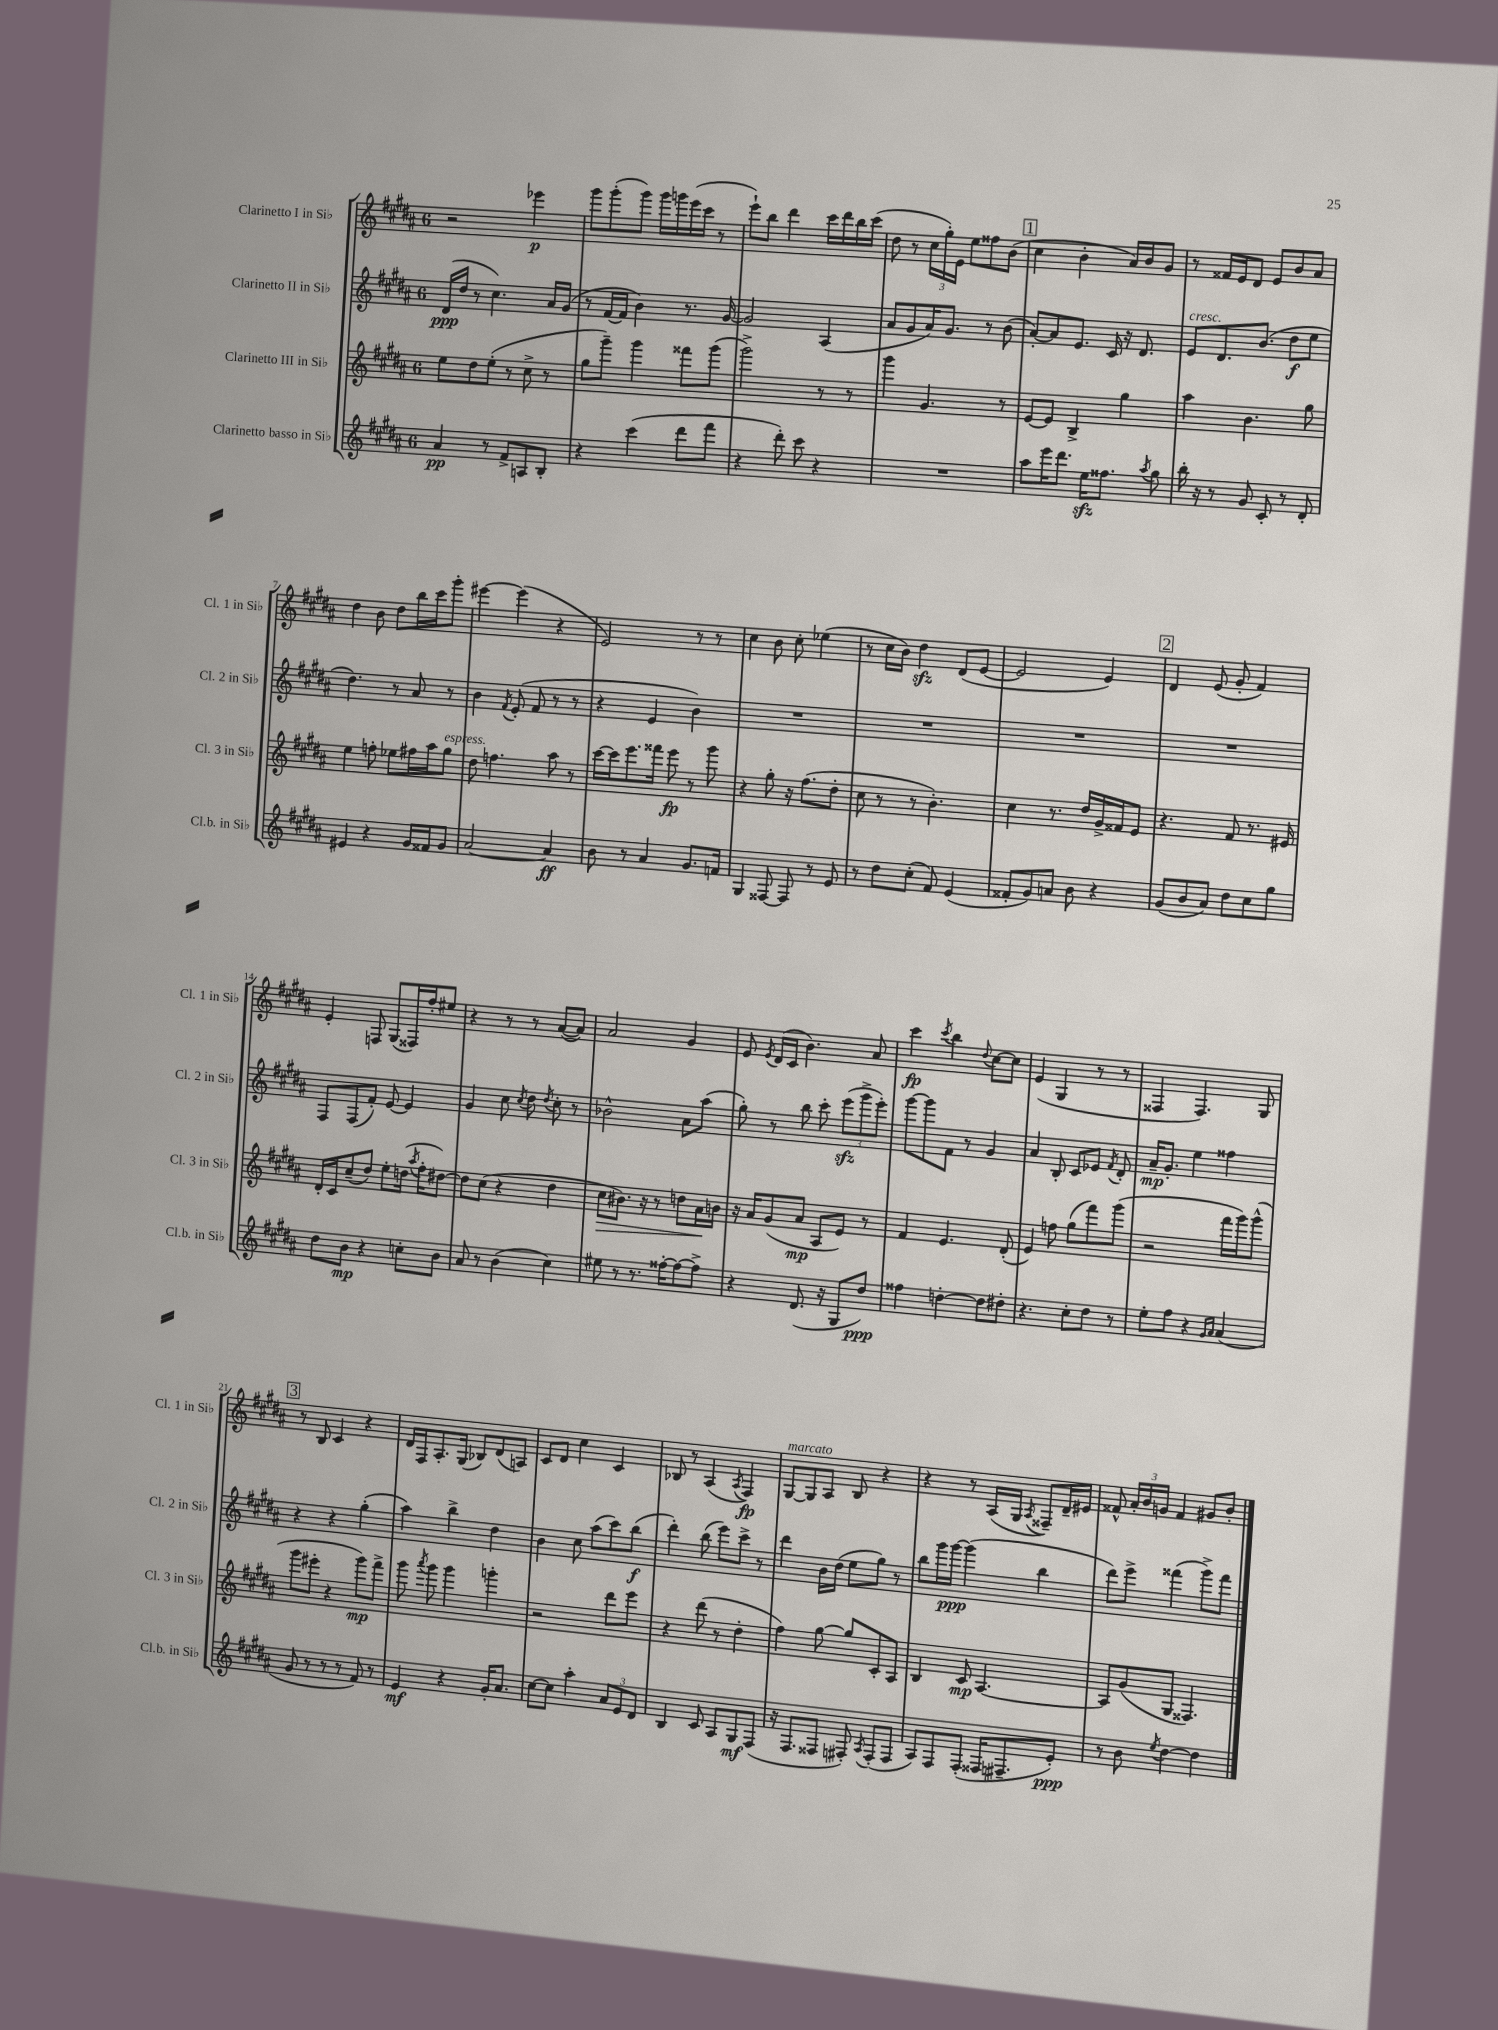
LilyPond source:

<<
\new StaffGroup <<
\new Staff = "s0" \with { instrumentName = "Clarinetto I in Sib" shortInstrumentName = "Cl. 1 in Sib" } {
    \clef treble \key b \major \once \override Staff.TimeSignature.style = #'single-digit \time 6/8
    \autoBeamOff r2 ees'''4\p |
    gis'''8[ gis'''8-.( gis'''8]) gis'''16[ g'''16 e'''16( cis'''16] r8 |
    e'''8[-!) b''8] dis'''4 cis'''16[ dis'''16 b''16 cis'''16]( |
    dis''8 r8 \tuplet 3/2 { cis''16[ gis''16-.) e'16] } e''8[ fisis''8 b'8]( |
    \mark \markup { \box "1" } cis''4 b'4-. ais'16[) b'16 gis'8] |
    r8 fisis'16[ e'16 dis'8] e'8[ b'8 ais'8] |
    dis''4 b'8 dis''8[ b''16 cis'''16 gis'''8]-. |
    eis'''4~ eis'''4( r4 |
    e'2) r8 r8 |
    cis''4 b'8 cis''8-. ees''4( |
    r8 cis''16[ b'16]) dis''4\sfz dis'8[( e'8]~ |
    e'2 e'4) |
    \mark \markup { \box "2" } dis'4 e'8( gis'8-. fis'4) |
    e'4-. f8 gis8[( fisis16) fis''16-. eis''8] |
    r4 r8 r8 ais'8[~( ais'8]) |
    ais'2 gis'4 |
    e'8 \acciaccatura { e'8 } dis'16[( cis'16] b'4.) ais'8 |
    cis'''4\fp \acciaccatura { cis'''8 } b''4 \appoggiatura { dis''8 } cis''8[~ cis''8] |
    e'4( gis4 r8 r8 |
    fisis4 fisis4.) gis8 |
    \mark \markup { \box "3" } r8 b8 cis'4 r4 |
    dis'16[ fis16 ais8.-. gis16]( bes8[) dis'8( a8]) |
    cis'8[ dis'8] cis''4 cis'4 |
    bes8 r8 ais4( \acciaccatura { ais8 } fis4\fp) |
    gis8[~^\markup { \italic "marcato" } gis8 ais8] b8 r4 |
    r4 r8 ais16[( gis16] \acciaccatura { ais8 } fisis8[--) dis'16-- eis'16] |
    fisis'8-^ \tuplet 3/2 { ais'16[-. b'16 g'16] } fisis'4 gis'8[ b'8]-. \bar "|." |
}
\new Staff = "s1" \with { instrumentName = "Clarinetto II in Sib" shortInstrumentName = "Cl. 2 in Sib" } {
    \clef treble \key b \major \once \override Staff.TimeSignature.style = #'single-digit \time 6/8
    \autoBeamOff dis'16[\ppp( dis''16] r8 cis''4.) ais'16[ gis'16]( |
    r8 fis'16[~ fis'16] b'4) r8. gis'16~ |
    gis'2 ais4( |
    ais'8[ gis'8 ais'16) gis'8.] r8 b'8( |
    \mark \markup { \box "1" } ais'8[~-.) ais'8 e'8.] cis'16 r16 dis'8. |
    e'8[^\markup { \italic "cresc." } dis'8. b'8.]( dis''8[\f e''8] |
    dis''4.) r8 ais'8 r8 |
    b'4 \acciaccatura { fis'8 } e'8-.( fis'8 r8 r8 |
    r4 e'4 b'4) |
    R2. |
    R2. |
    R2. |
    \mark \markup { \box "2" } R2. |
    fis8[ fis8( fis'8]-.) e'8~ e'4 |
    gis'4 cis''8 \acciaccatura { cis''8 } dis''8 \acciaccatura { dis''8 } cis''8-. r8 |
    bes'2-^ ais'8[ ais''8]( |
    gis''8-.) r8 b''8 cis'''8-. \tuplet 3/2 { e'''8[\sfz( gis'''8-> e'''8]-.) } |
    gis'''8[~ gis'''8 fis'8] r8 gis'4 |
    ais'4 b8-. cis'8[ ees'8] \acciaccatura { fis'8 } dis'8-. |
    ais'16[--\mp gis'8.]-. e''4 fisis''4 |
    \mark \markup { \box "3" } r4 r4 gis''4-.( |
    ais''4) b''4-> dis''4 |
    b'4 cis''8 ais''8[( cis'''8) b''8]\f( |
    dis'''4-.) b''8( e'''8[) cis'''8]-> r8 |
    dis'''4 b'16[ dis''16]( e''8[ gis''8]) r8 |
    b''8[ gis'''16 gis'''16]~\ppp gis'''4( b''4 |
    dis'''8[) e'''8]-> fisis'''4( gis'''8[->) fisis'''8] \bar "|." |
}
\new Staff = "s2" \with { instrumentName = "Clarinetto III in Sib" shortInstrumentName = "Cl. 3 in Sib" } {
    \clef treble \key b \major \once \override Staff.TimeSignature.style = #'single-digit \time 6/8
    \autoBeamOff e''8[ dis''8 e''8]-.( r8 cis''8-> r8 |
    gis''8[ gis'''8]--) gis'''4 fisis'''8[ gis'''8]( |
    gis'''2->) r8 r8 |
    gis'''4 gis'4. r8 |
    \mark \markup { \box "1" } e'8[~ e'8] b4-> gis''4 |
    ais''4 b'4. gis''8 |
    e''4 f''8-. ees''8[ fis''16 ais''16 gis''8]^\markup { \italic "espress." } |
    dis''8 f''4. ais''8 r8 |
    cis'''16[~ cis'''16 e'''8. fisis'''16] e'''8\fp r8 gis'''8 |
    r4 gis''8-. r16 fis''8.[( dis''8]-. |
    cis''8 r8 r8 b'4.-.) |
    cis''4 r8. dis''16[ gis'16-> fisis'16 e'8] |
    \mark \markup { \box "2" } r4. fis'8 r8. eis'16 |
    dis'16[-. cis'16 cis''8--( dis''8]) e''8[-. d''16]( \acciaccatura { ais''8 } fis''16[-. dis''8]~) |
    dis''8[ cis''8]( r4 dis''4 |
    cis''8[\> bis'8.]) r16 r8 d''8[ ais'16\! b'16] |
    r16 ais'16[ gis'8( ais'8]\mp ais8[ e'8]) r8 |
    fis'4 e'4. dis'8-.( |
    e'4) f''8 gis''8[( fis'''8) gis'''8]( |
    r2 fis'''16[ gis'''16) gis'''8]-^( |
    \mark \markup { \box "3" } gis'''8[ eis'''8]-. r4 gis'''8[\mp) fis'''8]-> |
    gis'''8 \acciaccatura { ais'''8 } gis'''8 gis'''4 g'''4-. |
    r2 dis'''8[ e'''8] |
    r4 dis'''8( r8 dis''4-. |
    fis''4) gis''8~ gis''8[ cis'8-. ais8] |
    b4 cis'8\mp ais4.~ |
    ais8[ gis'8( gis8] fisis4.) \bar "|." |
}
\new Staff = "s3" \with { instrumentName = "Clarinetto basso in Sib" shortInstrumentName = "Cl.b. in Sib" } {
    \clef treble \key b \major \once \override Staff.TimeSignature.style = #'single-digit \time 6/8
    \autoBeamOff ais'4\pp r8 fis'8[-> a8 b8]-. |
    r4 cis'''4( dis'''8[ fis'''8] |
    r4 dis'''8-.) cis'''8 r4 |
    R2. |
    \mark \markup { \box "1" } ais''8[ e'''16 dis'''8.] e''16[\sfz fisis''8.] \acciaccatura { ais''8 } gis''8 |
    b''16-. r16 r8 gis'8 cis'8-. r8 dis'8-. |
    eis'4 r4 gis'16[ fisis'16 gis'8] |
    ais'2~ ais'4\ff |
    b'8 r8 ais'4 gis'8.[ f'16] |
    gis4 fisis8~ fisis8 r8 e'8 |
    r8 dis''8[ cis''8]-.( fis'8) e'4( |
    fisis'8[-. gis'8) a'8] b'8 r4 |
    \mark \markup { \box "2" } gis'8[( b'8 ais'8]) dis''8[ cis''8 gis''8] |
    dis''8[ b'8]\mp r4 c''8[-. b'8] |
    ais'8 r8 b'4( cis''4) |
    eis''8 r8 r8. fisis''16[~-. fisis''8~ fisis''8]-> |
    r4 dis'8.( r16 gis8[ dis''8]\ppp) |
    fisis''4 d''4~-. d''8[ dis''8]-. |
    r4. cis''8[-. dis''8] r8 |
    e''8[-. fis''8] r4 \grace { gis'16[ ais'16] } ais'4( |
    \mark \markup { \box "3" } gis'8 r8 r8 r8 fis'8) r8 |
    e'4\mf r4 gis'16[-. ais'8.] |
    cis''8[~ cis''8] ais''4-. \tuplet 3/2 { ais'8[ e'8 dis'8] } |
    b4 cis'8 ais8[ gis8\mf fis8]( |
    r16 fis8.[ fisis8] fis8-.) \acciaccatura { ais8 } fis8[-.( fis8] |
    ais8[) fis8 fis8]-.( fisis16[ fis8.-- e'8]-.\ppp) |
    r8 b'8 \acciaccatura { e''8 } dis''4~ dis''4 \bar "|." |
}
>>
>>
